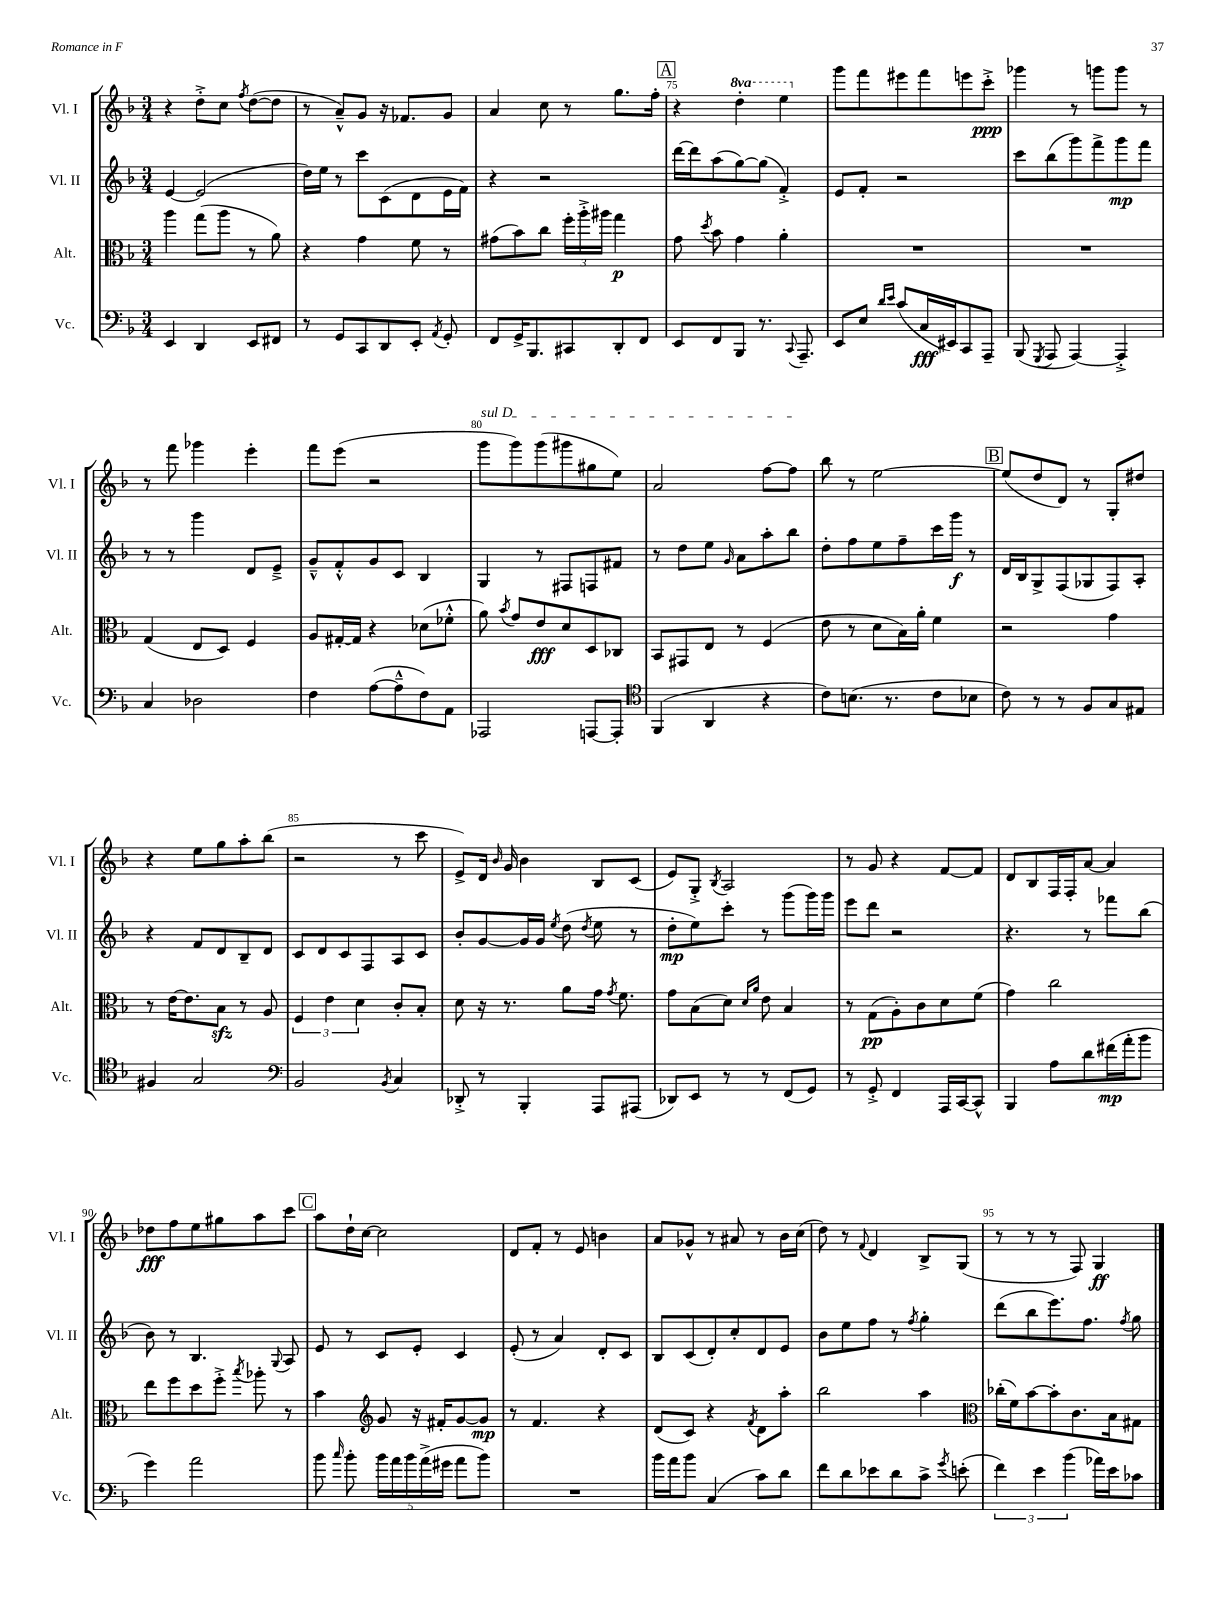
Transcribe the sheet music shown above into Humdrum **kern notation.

**kern	**kern	**kern	**kern
*staff4	*staff3	*staff2	*staff1
*clefF4	*clefC3	*clefG2	*clefG2
*k[b-]	*k[b-]	*k[b-]	*k[b-]
*M3/4	*M3/4	*M3/4	*M3/4
4EE/	4aa\	[4e/	4r
4DD/	(8gg\L	(2e/]	8dd'^\L
.	8aa\J	.	8cc\J
.	.	.	8qff/
8EE/L	8r	.	([8dd\L
8FF#/J	8a\)	.	8dd\]J
=	=	=	=
8r	4r	16dd\LL)	8r
.	.	16ee\JJ	.
8GG/L	.	8r	8a~^^/L)
8CC/	4g\	8ccc\L	8g/J
8DD/	.	(8c\	16r
.	.	.	8.f-/L
8EE'/J	8f\	8d\	.
8qAA/	.	.	.
8GG'/	8r	16e\L	8g/J
.	.	16f\JJ)	.
=	=	=	=
8FF/L	(8g#\L	4r	4a/
16GG^/K	8b-\)	.	.
8.BBB-/	.	.	.
.	8cc\J	2r	8cc\
8CC#/	24ff'\LL	.	8r
.	24aa'^\	.	.
.	24aa#\JJ	.	.
8DD'/	4gg\	.	8.gg\L
8FF/J	.	.	.
.	.	.	16ff'\Jk
=	=	=	=
8EE/L	8g\	[16ddd\LL	4r
.	.	16ddd\]J	.
.	8qdd/	.	.
8FF/	8b-\	(8aa\	.
8BBB-/J	4g\	[8gg\)	4ddd'\
8.r	.	(8gg\]J	.
.	4a'\	4f'^/)	4eee\
8qqCC/	.	.	.
8.AAA~/	.	.	.
=	=	=	=
8EE/L	2.r	8e/L	8ggg\L
8E/J	.	8f'/J	8fff\
16qqd/LL	.	.	.
16qqe/JJ	.	.	.
(8c/L	.	2r	8eee#\
16C/L	.	.	8fff\
16EE#/J)	.	.	.
8CC/	.	.	8eee\
8AAA~/J	.	.	8ccc'^\J
=	=	=	=
(8BBB-/	2.r	8ccc\L	4ggg-\
8qGGG/	.	.	.
8AAA/	.	(8bb-\	.
[4AAA/)	.	8ggg\)	8r
.	.	8fff^\	8ggg\L
4AAA'^/]	.	8ggg\	8ggg\J
.	.	8fff\J	8r
=	=	=	=
4C/	(4G/	8r	8r
.	.	8r	8fff\
2D-\	8E/L	4ggg\	4ggg-\
.	8D/J)	.	.
.	4F/	8d/L	4eee'\
.	.	8e~^/J	.
=	=	=	=
4F\	8A/L	8g~^^/L	8fff\L
.	[16G#'/L	8f'^^/	(8eee\J
.	16G#/]JJ	.	.
([8A\L	4r	8g/	2r
8A~^^\]	.	8c/J	.
8F\)	(8d-\L	4B-/	.
8AA\J	8f-'^^\J	.	.
=	=	=	=
2AAA-/	8a\)	4G/	8ggg\L
.	8qb-/	.	.
.	8g/L	.	8ggg\)
.	8e/	8r	(8ggg\
.	8d/	8F#/L	8ggg#\
[8AAA/L	8D/	8F/	8gg#\
8AAA'/]J	8C-/J	8f#/J	8ee\J)
=	=	=	=
*clefC4	*	*	*
(4FF/	8BB-/L	8r	2a/
.	8GG#/	8dd\L	.
4AA/	8E/J	8ee\J	.
.	.	16qqg/	.
.	8r	8a\L	.
4r	(4F/	8aa'\	[8ff\L
.	.	8bb-\J	8ff\]J
=	=	=	=
8c\L)	8e\	8dd'\L	8bb-\
(8.B\J	8r	8ff\	8r
.	8d\L	8ee\	[2ee\
8.r	.	.	.
.	16B-\L)	8ff~\	.
.	16a'\JJ	.	.
8c\L	4f\	16ccc\L	.
.	.	16ggg\JJ	.
8B-\J	.	8r	.
=	=	=	=
8c\)	2r	16d/LL	(8ee/]L
.	.	16B-/J	.
8r	.	8G^/	8dd/
8r	.	(8F/	8d/J)
8F/L	.	8G-/	8r
8G/	4g\	8F/)	8G'/L
8E#/J	.	8A'/J	8dd#/J
=	=	=	=
4F#/	8r	4r	4r
.	[16e\LK	.	.
.	8.e\]	.	.
2G/	.	8f/L	8ee\L
.	8B-\J	8d/	8gg\
.	8r	8B-~/	8aa'\
.	8A/	8d/J	(8bb-\J
=	=	=	=
*clefF4	*	*	*
2BB-/	6F/	8c/L	2r
.	.	8d/	.
.	6e\	.	.
.	.	8c/	.
.	6d\	.	.
.	.	8F/	.
8qBB-/	.	.	.
4C/	8c'/L	8A/	8r
.	8B-'/J	8c/J	8ccc\
=	=	=	=
8DD-'^/	8d\	8b-'/L	8e^/L)
8r	16r	[8g/	16d/Jk
.	.	.	16qqb-/
.	8.r	.	16g/
4BBB-'/	.	16g/]L	4b-\
.	.	16g/JJ	.
.	.	8qee/	.
.	8a\L	(8dd\	.
.	.	8qdd/	.
8AAA/L	16g\Jk	8ee\	8B-/L
.	8qg/	.	.
.	8.f\	.	.
(8AAA#/J	.	8r	(8c/J
=	=	=	=
8DD-/L)	8g\L	8dd'\L	8e/L)
8EE/J	(8B-\	8ee\)	8G'^/J
.	.	.	8qB-/
8r	8d\J)	8ccc'\J	2A/
.	16qqd/LL	.	.
.	16qqa/JJ	.	.
8r	8e\	8r	.
(8FF/L	4B-/	(8ggg\L	.
8GG/J)	.	16ggg\L)	.
.	.	16ggg\JJ	.
=	=	=	=
8r	8r	8eee\L	8r
8GG'^/	(8G\L	8ddd\J	8g/
4FF/	8A'\)	2r	4r
.	8c\	.	.
16AAA/LL	8d\	.	[8f/L
[16CC/J	.	.	.
8CC^^/]J	(8f\J	.	8f/]J
=	=	=	=
4BBB-/	4g\)	4.r	8d/L
.	.	.	8B-/
8A\L	2cc\	.	16F/L
.	.	.	16F'/J
8d\	.	8r	[8a/J
(16f#\L	.	8fff-\L	4a/]
16a'\J	.	.	.
8b-\J	.	(8bb-\J	.
=	=	=	=
4g\)	8ee\L	8b-\)	8dd-\L
.	8ff\	8r	8ff\
2a\	8dd\	4.B-/	8ee\
.	8ff'^\J	.	8gg#\
.	8qbb-/	.	.
.	8aa-'\	.	8aa\
.	.	8qqG/	.
.	8r	8A/	8ccc\J
=	=	=	=
8b-\	4b-\	8e/	8aa\L
16qqcc/	.	.	.
8b-'\	.	8r	16dd`\L
.	.	.	[16cc\JJ
*	*clefG2	*	*
20b-\LL	8g/	8c/L	2cc\]
20a\	.	.	.
20b-\	.	.	.
.	16r	8e'/J	.
(20a^\	.	.	.
.	16f#'/LK	.	.
20g#\JJ	.	.	.
8a\L	[8g/	4c/	.
8b-\J)	8g/]J	.	.
=	=	=	=
2.r	8r	(8e'/	8d/L
.	4.f/	8r	8f'/J
.	.	4a/)	8r
.	.	.	8e/
.	4r	8d'/L	4b\
.	.	8c/J	.
=	=	=	=
16b-\LL	(8d/L	8B-/L	8a/L
16a\J	.	.	.
8b-\J	8c/J)	(8c/	8g-^^/J
(4C/	4r	8d'/)	8r
.	.	8cc'/	8a#/
.	8qf/	.	.
8c\L)	8d\L	8d/	8r
8d\J	8aa'\J	8e/J	16b-\LL
.	.	.	(16cc\JJ
=	=	=	=
8f\L	2bb-\	8b-\L	8dd\)
8d\	.	8ee\	8r
.	.	.	8qqf/
8e-\	.	8ff\J	4d/
8d\	.	8r	.
.	.	8qff/	.
8c^\J	4aa\	4gg'\	8B-^/L
8qg/	.	.	.
(8e'\	.	.	(8G/J
=	=	=	=
*	*clefC3	*	*
6f\)	(16cc-'\LL	(8ddd\L	8r
.	16f\J)	.	.
.	[8b-\	8bb-\	8r
6e\	.	.	.
.	8b-'\]	8.eee\)	8r
(6b-\	.	.	.
.	8.c\	.	8F/)
.	.	8.ff\J	.
16a-\LL)	.	.	4G/
16e\J	16B-\k	.	.
.	.	8qff/	.
8c-\J	8G#\J	8gg\	.
==	==	==	==
*-	*-	*-	*-
